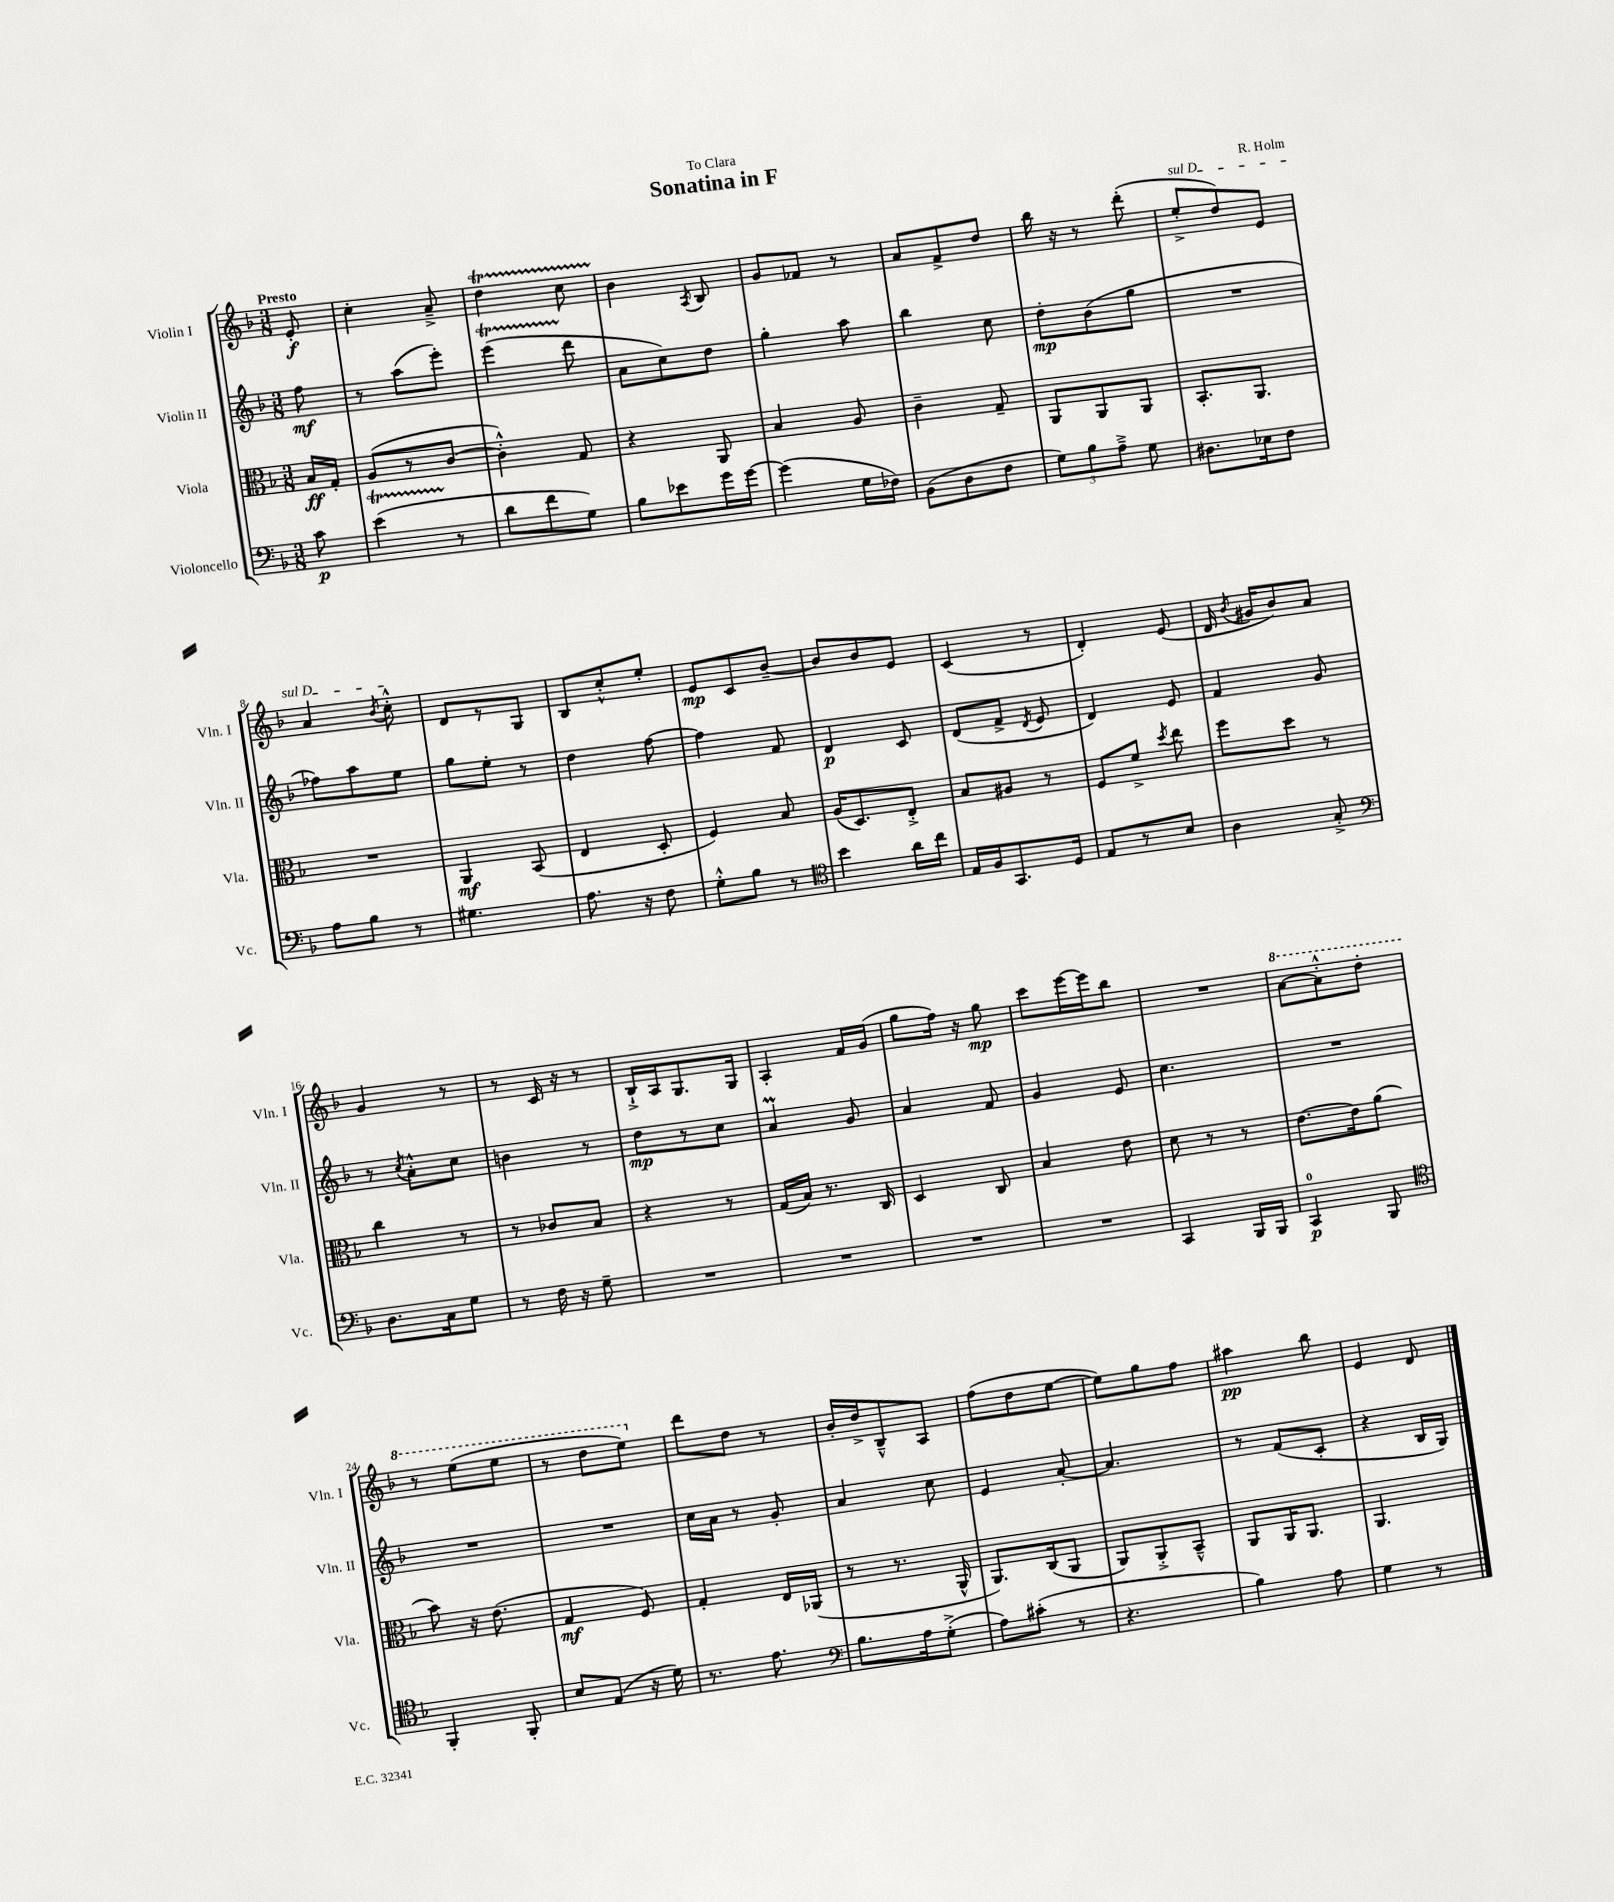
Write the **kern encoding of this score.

**kern	**dynam	**kern	**dynam	**kern	**dynam	**kern	**dynam
*part4	*part4	*part3	*part3	*part2	*part2	*part1	*part1
*staff4	*staff4	*staff3	*staff3	*staff2	*staff2	*staff1	*staff1
*I"Violoncello	*	*I"Viola	*	*I"Violin II	*	*I"Violin I	*
*I'Vc.	*	*I'Vla.	*	*I'Vln. II	*	*I'Vln. I	*
*clefF4	*	*clefC3	*	*clefG2	*	*clefG2	*
*k[b-]	*	*k[b-]	*	*k[b-]	*	*k[b-]	*
*M3/8	*	*M3/8	*	*M3/8	*	*M3/8	*
=	=	=	=	=	=	=	=
!	!	!	!	!	!	!LO:TX:a:B:t=Presto	!
8c\	p	16B-/LL	ff	8ff\	mf	8e'/	f
.	.	16G'/JJ	.	.	.	.	.
=1	=1	=1	=1	=1	=1	=1	=1
(4et\	.	(8A/L	.	8r	.	4cc'\	.
.	.	8r	.	(8aa\L	.	.	.
8r	.	[8c/J	.	8eee'\J)	.	8a~^/	.
=2	=2	=2	=2	=2	=2	=2	=2
8d\L	.	4c'^^\])	.	(4eeet\	.	4ddT\	.
8f\	.	.	.	.	.	.	.
8G\J)	.	8G/	.	8ddd\	.	8ccTTT\	.
=3	=3	=3	=3	=3	=3	=3	=3
8B-\L	.	4r	.	8a\L	.	4b-\	.
8e-X\	.	.	.	8cc\)	.	.	.
.	.	.	.	.	.	8qA/	.
16g\L	.	8AA/	.	8dd\J	.	8B-/	.
[16g\JJ	.	.	.	.	.	.	.
=4	=4	=4	=4	=4	=4	=4	=4
(4g\]	.	4B-/	.	4gg'\	.	8g/L	.
.	.	.	.	.	.	8f-X/J	.
16G\LL	.	8A/	.	8aa\	.	8r	.
16F-X\JJ)	.	.	.	.	.	.	.
=5	=5	=5	=5	=5	=5	=5	=5
(8BB-\L	.	4c~\	.	4bb-\	.	8a/L	.
8D\	.	.	.	.	.	8f^/	.
8F\J	.	8G~/	.	8cc\	.	8dd/J	.
=6	=6	=6	=6	=6	=6	=6	=6
12G\L)	.	8AA/L	.	8dd'\L	mp	16bb-\	.
.	.	.	.	.	.	16r	.
12B-\	.	.	.	.	.	.	.
.	.	8AA/	.	(8b-\	.	8r	.
12A~^\J	.	.	.	.	.	.	.
8G\	.	8AA/J	.	8gg\J	.	(8ddd'\	.
=7	=7	=7	=7	=7	=7	=7	=7
!	!	!	!	!	!	!LO:TX:a:i:t=sul D	!
8.D#X\L	.	8.BB-'/L	.	4.r	.	8ee'^/L	.
.	.	.	.	.	.	8dd/)	.
16E-X\k	.	8.AA/J	.	.	.	.	.
8F\J	.	.	.	.	.	8e/J	.
!!LO:LB:g=z
=8	=8	=8	=8	=8	=8	=8	=8
8A\L	.	4.r	.	8ff-X\L)	.	4a/	.
8B-\J	.	.	.	8aa\	.	.	.
.	.	.	.	.	.	8qb-/	.
8r	.	.	.	8ee\J	.	8cc'^^\	.
=9	=9	=9	=9	=9	=9	=9	=9
4.G#X\	.	4AA/	mf	8gg\L	.	8d/L	.
.	.	.	.	8ee'\J	.	8r	.
.	.	(8BB-/	.	8r	.	8G/J	.
=10	=10	=10	=10	=10	=10	=10	=10
8.A\	.	4E/	.	4dd\	.	8B-/L	.
.	.	.	.	.	.	8cc'^^/	.
16r	.	.	.	.	.	.	.
8F\	.	8D'/	.	[8ff\	.	8ee'/J	.
=11	=11	=11	=11	=11	=11	=11	=11
8G'^^\L	.	4F/)	.	4ff\]	.	8e/L	mp
8B-\J	.	.	.	.	.	8c/	.
8r	.	8B-/	.	8f/	.	[8b-~/J	.
=12	=12	=12	=12	=12	=12	=12	=12
*clefC4	*	*	*	*	*	*	*
4b-\	.	(16A/KL	.	4d/	p	8b-/L]	.
.	.	8.D/)	.	.	.	.	.
.	.	.	.	.	.	8b-/	.
16a\LL	.	8E'^/J	.	8c/	.	8e/J	.
16cc\JJ	.	.	.	.	.	.	.
=13	=13	=13	=13	=13	=13	=13	=13
16E/LL	.	8B-/L	.	(8d/L	.	(4c/	.
16F/J	.	.	.	.	.	.	.
8.GG/	.	8A#X/J	.	8f^/J	.	.	.
.	.	.	.	8qd/	.	.	.
.	.	8r	.	8e/	.	8r	.
16D/Jk	.	.	.	.	.	.	.
=14	=14	=14	=14	=14	=14	=14	=14
8E/L	.	8F/L	.	4d/)	.	4d'/)	.
8r	.	8f^/J	.	.	.	.	.
.	.	8qdd/	.	.	.	.	.
8B-/J	.	8ee\	.	8e/	.	(8e/	.
=15	=15	=15	=15	=15	=15	=15	=15
4A\	.	8ff\L	.	4f/	.	16d/	.
.	.	.	.	.	.	8qb-/	.
.	.	.	.	.	.	16g#X/KL	.
.	.	8dd\J	.	.	.	8b-/)	.
8G'^/	.	8r	.	8g/	.	8a/J	.
!!LO:LB:g=z
=16	=16	=16	=16	=16	=16	=16	=16
*clefF4	*	*	*	*	*	*	*
8.D\L	.	4cc\	.	8r	.	4g/	.
.	.	.	.	8qcc/	.	.	.
.	.	.	.	8a'^^\L	.	.	.
16C\k	.	.	.	.	.	.	.
8G\J	.	8r	.	8cc\J	.	8r	.
=17	=17	=17	=17	=17	=17	=17	=17
8r	.	8r	.	4bn\	.	8r	.
16F\	.	8c-X/L	.	.	.	16c/	.
16r	.	.	.	.	.	16r	.
8G~\	.	8B-/J	.	8r	.	8r	.
=18	=18	=18	=18	=18	=18	=18	=18
4.r	.	4r	.	8dd\L	mp	16B-`^/LL	.
.	.	.	.	.	.	16A/J	.
.	.	.	.	8r	.	8.G/	.
.	.	8r	.	8cc\J	.	.	.
.	.	.	.	.	.	16G/Jk	.
=19	=19	=19	=19	=19	=19	=19	=19
4.r	.	(16G/LL	.	4am/	.	4A'/	.
.	.	16B-/JJ)	.	.	.	.	.
.	.	8.r	.	.	.	.	.
.	.	.	.	8g/	.	16f/LL	.
.	.	16C/	.	.	.	(16g/JJ	.
=20	=20	=20	=20	=20	=20	=20	=20
4.r	.	4D/	.	4a/	.	8gg\L	.
.	.	.	.	.	.	16ff\Jk)	.
.	.	.	.	.	.	16r	.
.	.	8C/	.	8f/	.	8gg\	mp
=21	=21	=21	=21	=21	=21	=21	=21
4.r	.	4B-/	.	4g/	.	8ccc\L	.
.	.	.	.	.	.	[16eee\L	.
.	.	.	.	.	.	16eee\J]	.
.	.	8e\	.	8e/	.	8bb-\J	.
=22	=22	=22	=22	=22	=22	=22	=22
4CC/	.	8d\	.	4.cc\	.	4.r	.
.	.	8r	.	.	.	.	.
16BBB-/LL	.	8r	.	.	.	.	.
16BBB-/JJ	.	.	.	.	.	.	.
=23	=23	=23	=23	=23	=23	=23	=23
*	*	*	*	*	*	*8va	*
4CC/	p	[8.e\L	.	4.r	.	[8aa\L	.
.	.	.	.	.	.	8aa'^^\]	.
.	.	16e\k]	.	.	.	.	.
8BBB-/	.	(8a\J	.	.	.	8ddd'\J	.
!!LO:LB:g=z
=24	=24	=24	=24	=24	=24	=24	=24
*clefC4	*	*	*	*	*	*	*
4FF'/	.	8b-\)	.	4.r	.	8r	.
.	.	16r	.	.	.	(8eee\L	.
.	.	(8.e\	.	.	.	.	.
8FF'/	.	.	.	.	.	8eee\J	.
=25	=25	=25	=25	=25	=25	=25	=25
8B-/L	.	4G/	mf	4.r	.	8r	.
(8E/J	.	.	.	.	.	8ddd\L	.
16r	.	8F/)	.	.	.	8eee\J)	.
16d\)	.	.	.	.	.	.	.
=26	=26	=26	=26	=26	=26	=26	=26
*	*	*	*	*	*	*X8va	*
8.r	.	4G'/	.	16cc\LL	.	8ddd\L	.
.	.	.	.	16a\JJ	.	.	.
.	.	.	.	8r	.	8dd\J	.
8.e\	.	.	.	.	.	.	.
.	.	16E/LL	.	8g'/	.	8r	.
.	.	(16AA-X/JJ	.	.	.	.	.
=27	=27	=27	=27	=27	=27	=27	=27
*clefF4	*	*	*	*	*	*	*
8.B-\L	.	8r	.	4a/	.	16b-'/LL	.
.	.	.	.	.	.	16dd^/J	.
.	.	8.r	.	.	.	8B-~^^/	.
16A\k	.	.	.	.	.	.	.
(8G'^\J	.	.	.	8cc\	.	8A/J	.
.	.	16AA^^/	.	.	.	.	.
=28	=28	=28	=28	=28	=28	=28	=28
8A\L)	.	8.AA/L)	.	4e/	.	(8ff\L	.
(8c#X'\J	.	.	.	.	.	8dd\	.
.	.	(16C/k	.	.	.	.	.
8r	.	8AA/J	.	[8a'/	.	[8ee\J	.
=29	=29	=29	=29	=29	=29	=29	=29
4.r	.	8AA/L)	.	4.a/]	.	8ee\L])	.
.	.	8AA'^/	.	.	.	8gg\	.
.	.	8BB-~^^/J	.	.	.	8ff\J	.
=30	=30	=30	=30	=30	=30	=30	=30
4B-\)	.	8AA/L	.	8r	.	4aa#X\	pp
.	.	16AA/K	.	(8f/L	.	.	.
.	.	8.AA/J	.	.	.	.	.
8A\	.	.	.	8c'/J	.	8bb-\	.
=31	=31	=31	=31	=31	=31	=31	=31
4G\	.	4.AA/	.	4r	.	4e/	.
8r	.	.	.	16B-/LL	.	8d/	.
.	.	.	.	16G/JJ)	.	.	.
==	==	==	==	==	==	==	==
*-	*-	*-	*-	*-	*-	*-	*-
